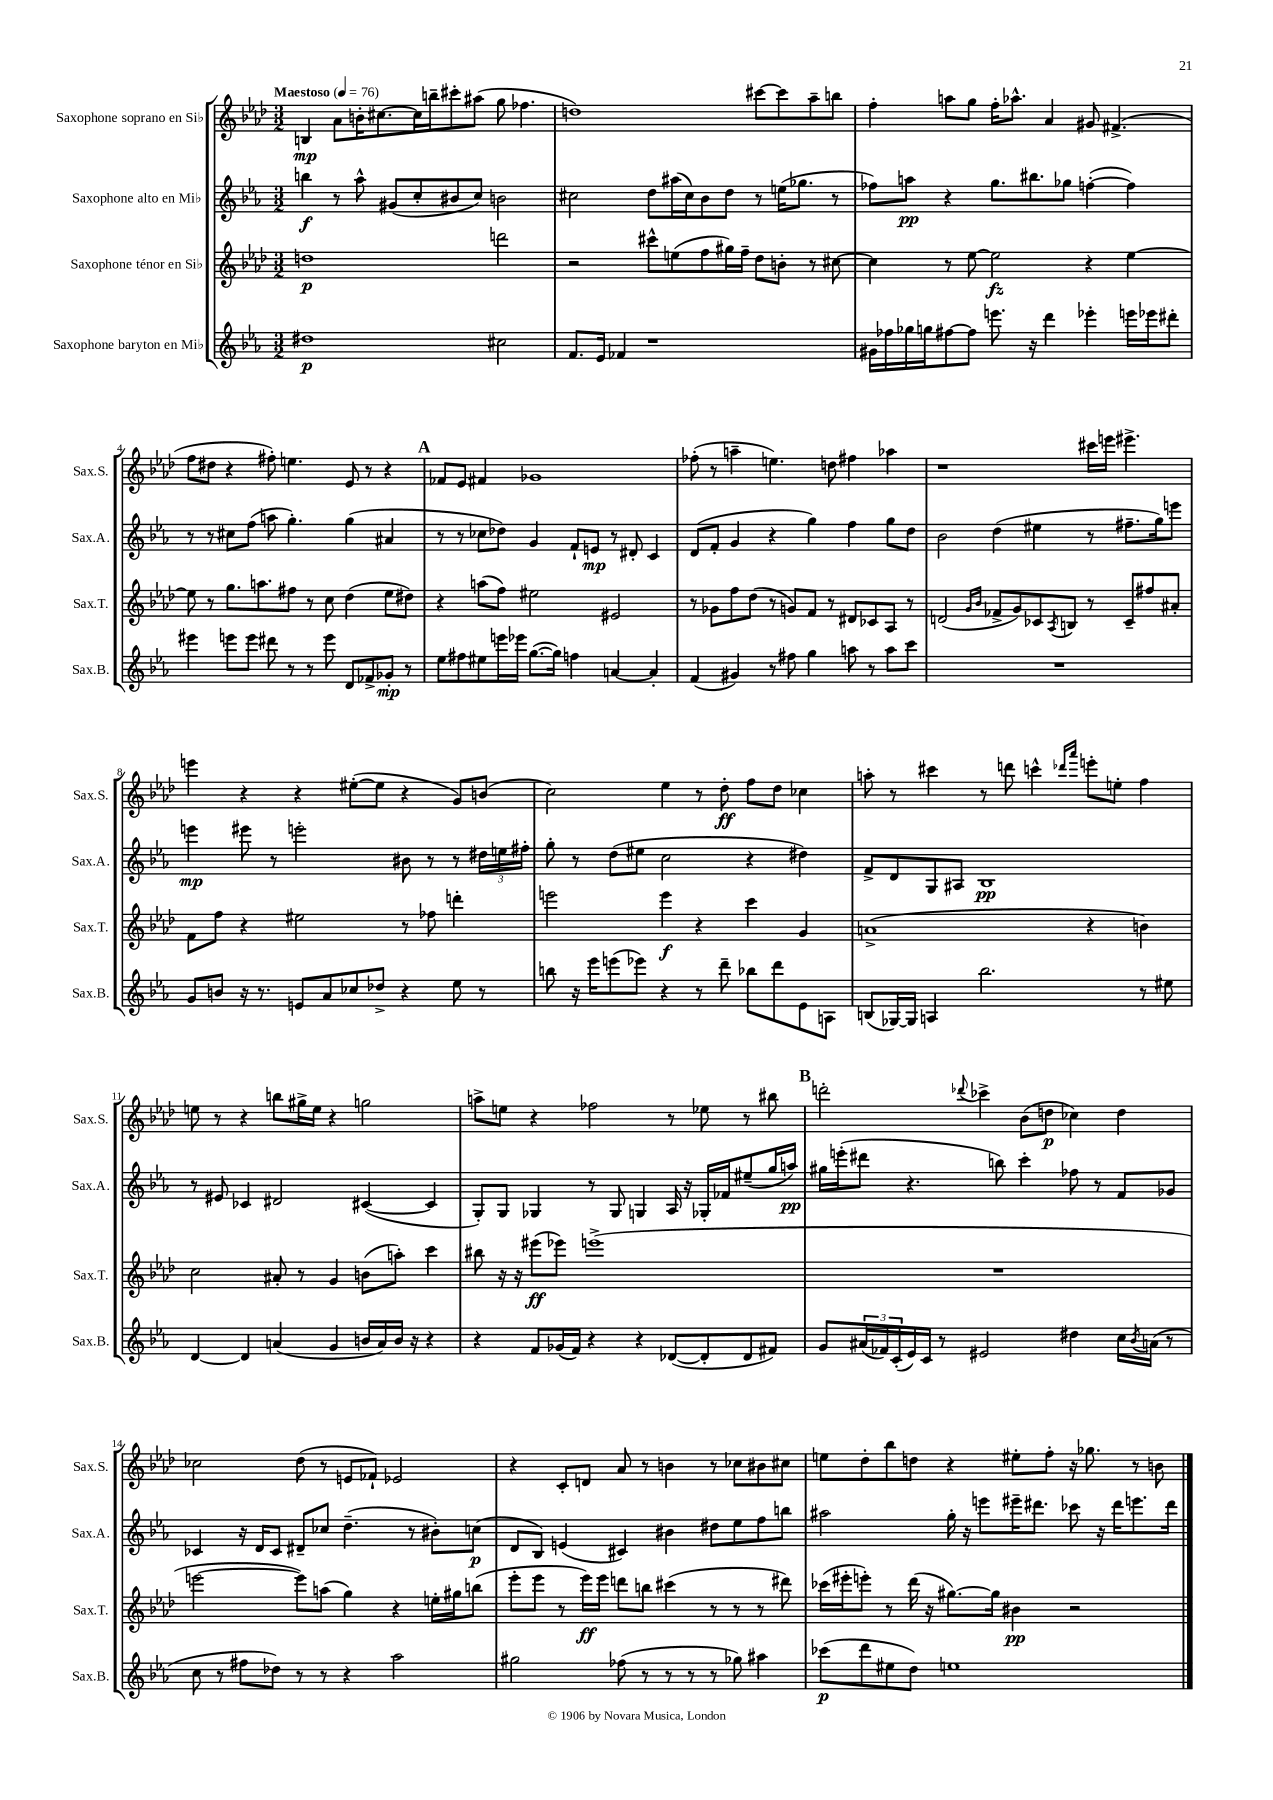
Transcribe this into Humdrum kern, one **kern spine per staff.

**kern	**kern	**kern	**kern
*staff4	*staff3	*staff2	*staff1
*clefG2	*clefG2	*clefG2	*clefG2
*k[b-e-a-]	*k[b-e-a-d-]	*k[b-e-a-]	*k[b-e-a-d-]
*M3/2	*M3/2	*M3/2	*M3/2
*MM76	*MM76	*MM76	*MM76
1dd#	1dd	4bb\	4B/
.	.	8r	8a-\L
.	.	8aa-^^\	16b'\K
.	.	.	[8.cc#\
.	.	(8g#/L	.
.	.	8cc'/	16cc#\]L
.	.	.	16bb~\J
.	.	8b#/	8ccc#'\
.	.	8cc/J)	(8aa#\J
2cc#\	2ddd\	2b\	8gg\
.	.	.	4.ff-\
=	=	=	=
8.f/L	2r	2cc#\	1dd)
16e-/Jk	.	.	.
4f-/	.	.	.
1r	8ccc#^^\L	8dd\L	.
.	(8ee\	(16aa#\L	.
.	.	16cc#\J)	.
.	8ff\	8b-\	.
.	16gg#\L)	8dd\J	.
.	16ff~\JJ	.	.
.	8dd-\L	8r	[8ccc#\L
.	8b'\J	(16ee\LK	8ccc#\]
.	.	8.gg-\J	.
.	8r	.	8aa-~\
.	[8cc#\	8r	8bb\J
=	=	=	=
16g#\LL	4cc#\]	8ff-\L)	4ff'\
16ff-\	.	.	.
16gg-\	.	8aa\J	.
16gg\J	.	.	.
[8ff#\	8r	4r	8aa\L
8ff#\]J	[8ee-\	.	8gg\J
8.eee\	2ee-\]	8.gg\L	16ff'\LK
.	.	.	8.aa-^^\J
16r	.	8.bb#\	.
4ddd\	.	.	4a-/
.	.	8gg-\J	.
4eee-'\	4r	([4ff'\	8g#/
.	.	.	(4.f#^/
16eee\LL	[4ee-\	4ff\])	.
16eee-\J	.	.	.
8ddd#'\J	.	.	.
=	=	=	=
4eee#\	8ee-\]	8r	8ff\L
.	8r	8r	8dd#\J
8eee\L	8.gg\L	8cc#\L	4r
8eee\J	.	(8ff\J	.
.	8.aa\	.	.
8ddd#\	.	8aa\	8ff#'\)
8r	8ff#\J	4.gg'\)	4.ee\
8r	8r	.	.
8eee\	8cc\	.	.
8d/L	(4dd-\	(4gg\	8e-/
8f-^/	.	.	8r
8g-'/J	8ee-\L	4a#/	4r
8r	8dd#\J)	.	.
=	=	=	=
8ee-\L	4r	8r	8f-/L
8ff#\	.	8r	8e-/J
8ee#\	(8aa\L	8cc-\L	4f#/
16eee\L	8ff\J)	8dd-\J)	.
16eee-\JJ	.	.	.
([8.gg\L	2ee#\	4g/	1g-
16gg\]Jk)	.	.	.
4ff\	.	8f`/L	.
.	.	8e/J	.
[4a/	2e#/	8r	.
.	.	8d#'/	.
4a'/]	.	4c/	.
=	=	=	=
(4f/	8r	(8d/L	(8ff-'\
.	8g-\L	8f'/J	8r
4g#/)	8ff\	4g/	4aa~\
.	(8dd-\J	.	.
8r	8r	4r	4.ee\)
8ff#\	8g/L)	.	.
4gg\	8f/J	4gg\)	.
.	8r	.	8dd\
8aa\	8d#/L	4ff\	4ff#\
8r	8c-/	.	.
8aa\L	8A-/J	8gg\L	4aa-\
8ccc\J	8r	8dd\J	.
=	=	=	=
1.r	(2d/	2b-\	1r
.	16qqg/LL	.	.
.	16qqb-/JJ	.	.
.	8f-^/L	(4dd\	.
.	8g/)	.	.
.	8c-/	4ee#\	.
.	8qA-/	.	.
.	8B/J	.	.
.	8r	8r	16ccc#\LL
.	.	.	16eee\JJ
.	8c-~/L	8.ff#~\L	4.eee#^\
.	8ff#/	.	.
.	.	16gg\k)	.
.	8a#'/J	8eee\J	.
=	=	=	=
8g/L	8f\L	4eee\	4eee\
8b/J	8ff\J	.	.
16r	4r	8eee#\	4r
8.r	.	.	.
.	.	8r	.
8e/L	2ee#\	2eee'\	4r
8a-/	.	.	.
8cc-/	.	.	([8ee#'\L
8dd-^/J	.	.	8ee#\]J
4r	8r	8b#\	4r
.	8ff-\	8r	.
8ee-\	4ddd'\	8r	8g/L)
8r	.	24dd#\LL	(8b/J
.	.	24ee\	.
.	.	24ff#'\JJ	.
=	=	=	=
8bb\	2eee\	8gg'\	2cc\)
16r	.	8r	.
16eee-\LK	.	.	.
(8eee\	.	(8dd\L	.
8eee-\J)	.	8ee#\J	.
4r	4eee\	2cc\	4ee-\
8r	4r	.	8r
8ddd~\	.	.	8dd-'\
8bb-\L	4ccc\	4r	8ff\L
8ddd\	.	.	8dd-\J
8e-\	4g/	4dd#\)	4cc-\
8A\J	.	.	.
=	=	=	=
(8B/L	(1a^	8f^/L	8aa'\
[16G-/L)	.	8d/	8r
16G-/]JJ	.	.	.
4A/	.	8G/	4ccc#\
.	.	8A#/J	.
2.bb-\	.	1B-	8r
.	.	.	8ddd\
.	.	.	4ccc^^\
.	.	.	16qqddd-/LL
.	.	.	16qqaaa-/JJ
.	4r	.	8eee'\L
.	.	.	8ee'\J
8r	4b\)	.	4ff\
8ee#\	.	.	.
=	=	=	=
[4d/	2cc\	8r	8ee\
.	.	8e#/	8r
4d/]	.	4c-/	4r
(4a/	8a#'/	2d#/	8bb\L
.	8r	.	16gg#^\L
.	.	.	16ee\JJ
4g/	4g/	.	4r
16b/LL	(8b\L	([4c#/	2gg\
16a/)	.	.	.
16b/JJ	8aa'\J)	.	.
16r	.	.	.
4r	4ccc\	4c#/]	.
=	=	=	=
4r	8bb#\	8G'/L)	8aa^\L
.	16r	8G/J	8ee\J
.	16r	.	.
8f/L	(8eee#\L	4G-/	4r
(16g-/L	8eee-\J)	.	.
16f/JJ)	.	.	.
4r	(1eee^	8r	2ff-\
.	.	8G-/	.
4r	.	4G/	.
([8d-/L	.	16A-/	8r
.	.	16r	.
8d-'/]	.	16G-'/LL	8ee-\
.	.	16f-/J	.
8d-/	.	(8ee#~/	8r
8f#/J)	.	16gg/L	8bb#\
.	.	16aa/JJ)	.
=	=	=	=
8g/L	1.r	16gg#\LL	2ddd'\
.	.	(16eee'\J	.
(24a#/L	.	8ddd#\J	.
24f-/)	.	.	.
(24c'/	.	.	.
16e-/)	.	4.r	.
16c/JJ	.	.	.
8r	.	.	.
.	.	.	8qqddd-/
2e#/	.	.	4ccc-^\
.	.	8bb\)	.
.	.	4ccc'\	(8b-\L
.	.	.	8dd\J
4dd#\	.	8ff-\	4cc-\)
.	.	8r	.
16cc\LL	.	8f/L	4dd\
8qb-/	.	.	.
(16a\JJ	.	.	.
8r	.	8g-/J	.
=	=	=	=
8cc\	[2eee\	4c-/	2cc-\
8r	.	.	.
8ff#\L	.	16r	.
.	.	16d/LK	.
8dd-\J)	.	8c-/J	.
8r	8eee\]L)	8d#~/L	(8dd-\
8r	(8aa\J	8cc-/J	8r
4r	4gg\)	(4.dd~\	8e/L
.	.	.	8f-`/J)
2aa-\	4r	.	2e-/
.	.	8r	.
.	16ee'\LL	8b#'\L)	.
.	16gg#\J	.	.
.	(8bb\J	(8cc\J	.
=	=	=	=
2gg#\	8eee-'\L	8d/L	4r
.	8eee-\J	8B-/J)	.
.	8r	(4e/	8c'/L
.	16eee-\LL)	.	8d/J
.	16eee-\JJ	.	.
(8ff-\	8ddd\L	4c#/)	8a-/
8r	8bb\J	.	8r
8r	(4ccc#\	4b#\	4b\
8r	.	.	.
8r	8r	8dd#\L	8r
8gg-\)	8r	8ee-\	8cc-\L
4aa#\	8r	8ff\	8b#\
.	8ddd#\)	8bb\J	8cc#\J
=	=	=	=
(8ccc-\L	(16ccc-\LL	2aa#\	8ee\L
.	16eee#'\J	.	.
8ddd\	8eee'\J)	.	8dd-'\
8ee#\	8r	.	8bb-\
8dd\J)	(16ddd-\	.	8dd\J
.	16r	.	.
1ee	[8.gg#\L)	16gg'\	4r
.	.	16r	.
.	.	8eee\L	.
.	16gg#\]Jk	.	.
.	4b#\	16eee#~\K	8ee#'\L
.	.	8.ddd#\J	.
.	.	.	8ff'\J
.	2r	8ccc-\	16r
.	.	.	8.gg-\
.	.	16r	.
.	.	16ddd#\LK	.
.	.	8.eee\	8r
.	.	.	8b\
.	.	16ddd#\Jk	.
==	==	==	==
*-	*-	*-	*-
